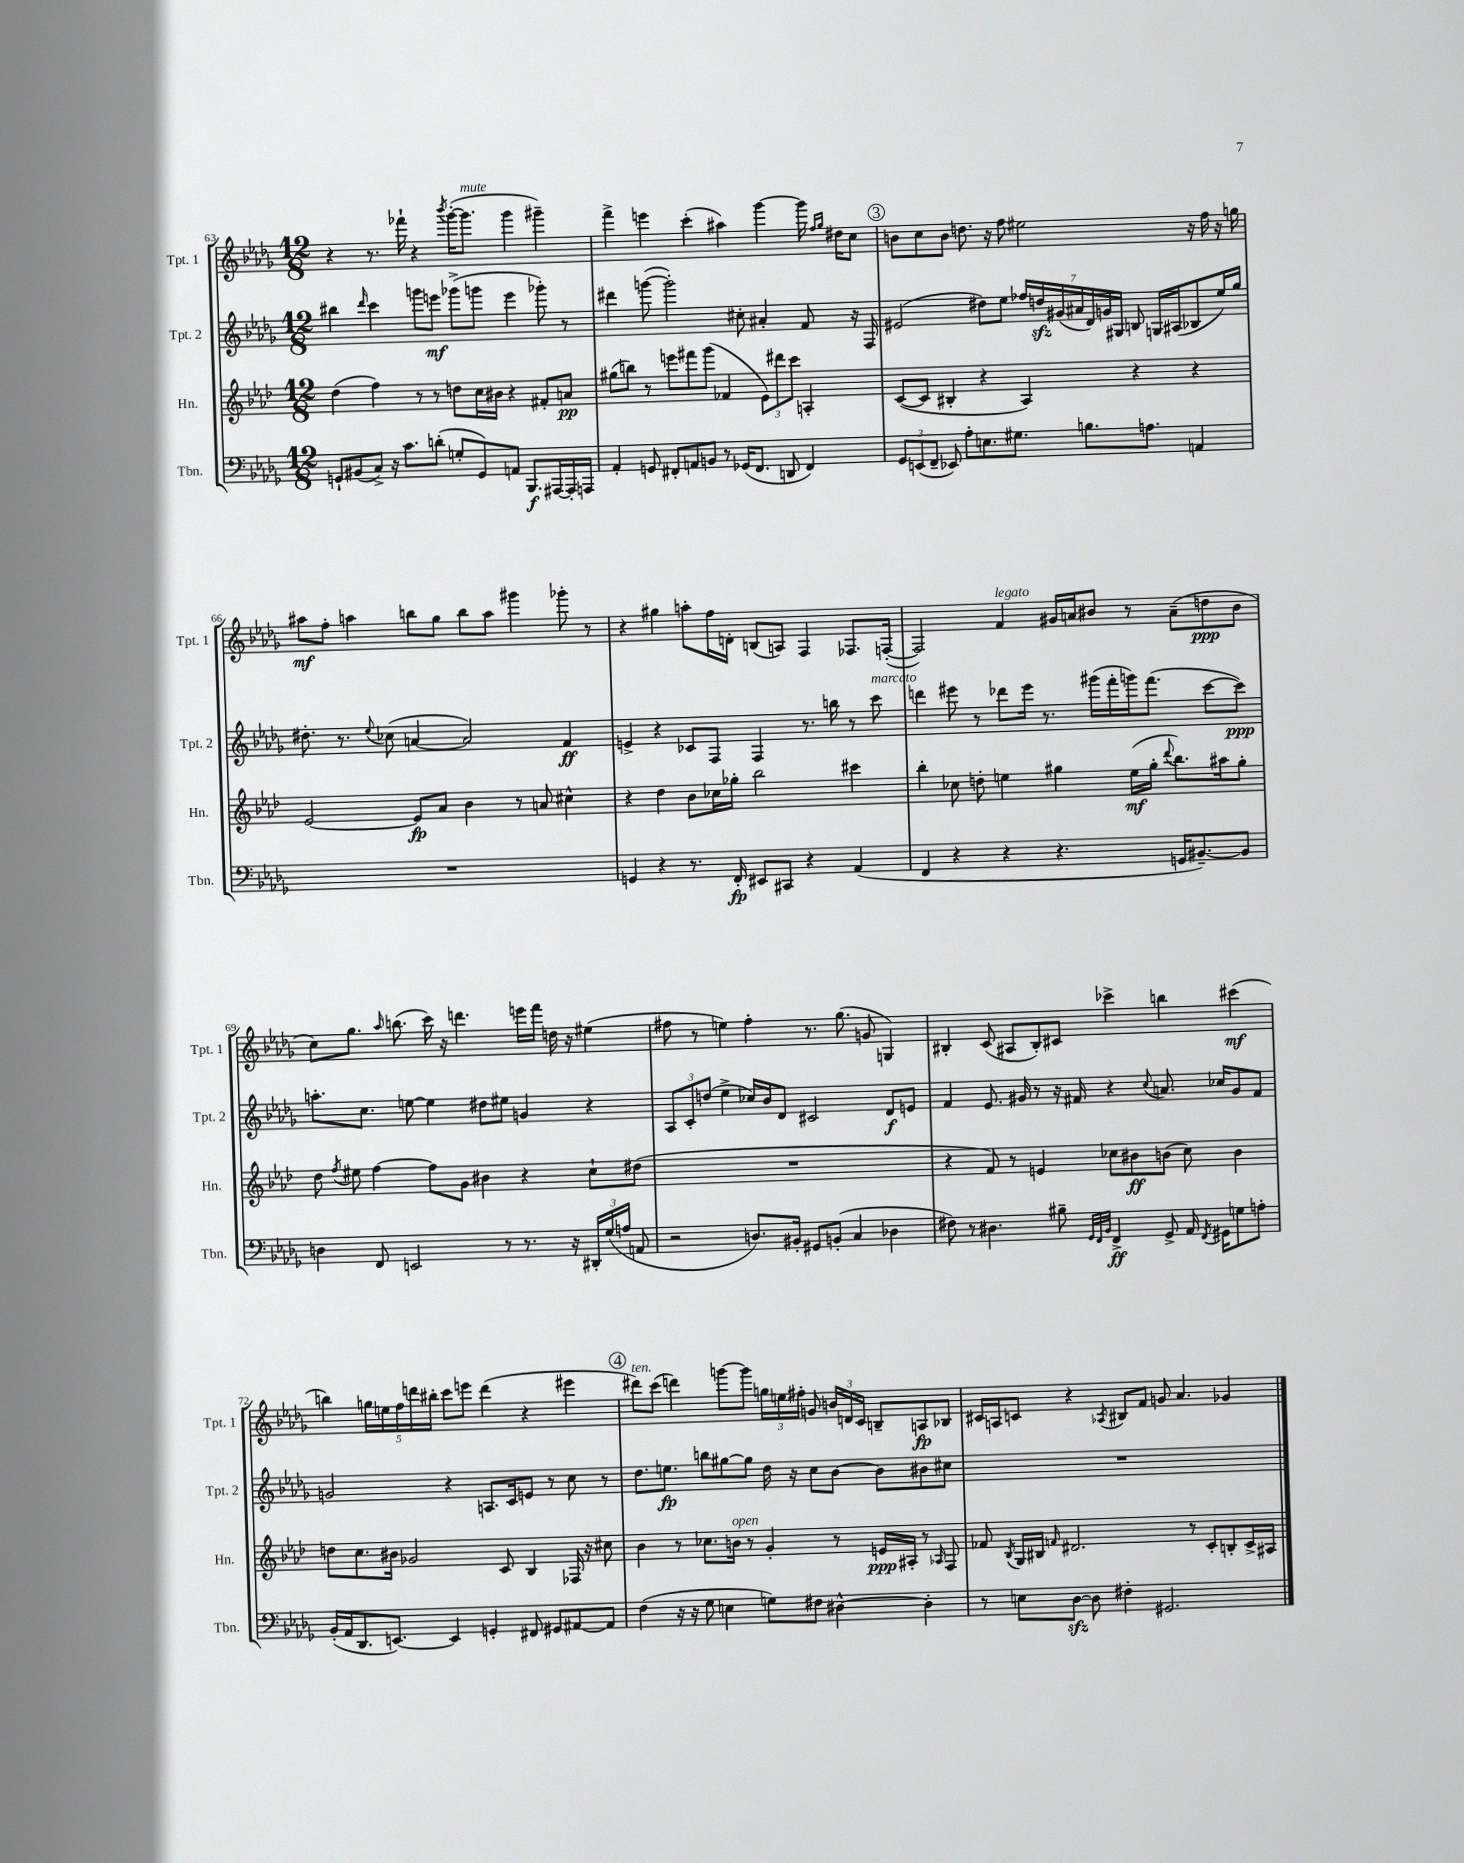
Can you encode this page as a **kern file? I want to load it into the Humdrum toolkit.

**kern	**kern	**kern	**kern
*staff4	*staff3	*staff2	*staff1
*clefF4	*clefG2	*clefG2	*clefG2
*k[b-e-a-d-g-]	*k[b-e-a-d-]	*k[b-e-a-d-g-]	*k[b-e-a-d-g-]
*M12/8	*M12/8	*M12/8	*M12/8
8GG`	(4dd-	4bb#	4r
(8BB#	.	.	.
.	.	16qqddd-	.
8C^)	4ff)	4ccc	8.r
16r	.	.	.
8.c	.	.	16fff-`
.	8r	8ggg	4r
(8d'	8r	8eee	.
.	.	.	8qbbb-
8G'	8dd	(8ggg-^	([16ggg-'
.	.	.	8.ggg-]
8GG)	16cc	8ggg	.
.	16b#	.	.
8AA	4r	4eee	4ggg-
8.BBB-	.	.	.
.	8f#'	8ggg-')	4ggg#~)
[16AAA#	.	.	.
16AAA#']	8a	8r	.
16AAA	.	.	.
=	=	=	=
4AA-'	(8gg#	4ddd#	4fff^
.	8bb)	.	.
8GG	8r	([8ggg	4eee
8FF#'	8eee	2ggg'])	.
8AA	8fff#	.	(4ccc'
8BB	(8ggg	.	.
8r	4f-	.	4aa#)
(16GG-	.	8cc#'	.
8.FF#	.	.	.
.	12e-)	4a#'	[4ggg-
.	12ddd#	.	.
8DD	.	.	.
.	12ccc	.	.
4FF#)	4A'	8f	16ggg-]
.	.	.	16qqff
.	.	.	16qqgg-
.	.	.	16dd#
.	.	16r	8cc
.	.	16F	.
=	=	=	=
12GG-	([8c	(2e#	8b
(12EE	.	.	.
.	8c]	.	8cc
12FF~	.	.	.
8EE-)	4B#'	.	8b
8A-'	.	.	8.dd
8.E	4r	8dd#)	.
.	.	.	16r
.	.	8ee-	8ff
8.G#	.	.	.
.	4A-)	28ff-	2ee#
.	.	28dd	.
.	.	(28g#	.
.	.	28a#	.
8.B	.	.	.
.	.	28d-)	.
.	.	28g	.
.	.	28G#	.
.	4r	8B	.
8.A	.	.	.
.	.	16G	.
.	.	(16A#	.
4AA	4r	8B-	16r
.	.	.	16ff
.	.	16ee-)	16r
.	.	16gg-	16gg
=	=	=	=
1.r	[2e-	8.dd#'	8aa#
.	.	.	8ff'
.	.	8.r	.
.	.	.	4aa
.	.	8qqee-	.
.	.	(8cc-	.
.	8e-]	[4a	8bb
.	8a-	.	8gg-
.	4b-	2a])	8bb
.	.	.	8aa
.	8r	.	4ggg#
.	8a	.	.
.	4cc#^^	4f	8ggg-'
.	.	.	8r
=	=	=	=
4GG	4r	4e^	4r
4r	4dd-	4r	4gg#
8.r	8b-	8c-	8aa'
.	16cc-	8F	16ff
16FF'	16gg-'	.	16d'
8EE#	2bb-	4F	(8B
8CC#	.	.	8A)
4r	.	8.r	4F
.	.	16bb	.
(4AA-	4ccc#	8r	8.F-
.	.	8ccc	.
.	.	.	([16F'
=	=	=	=
4FF	4bb-'	4ddd	2F])
4r	8cc-	8eee#	.
.	8dd'	8r	.
4r	4ee	8ddd-	4f
.	.	16eee#	.
.	.	8.r	.
4.r	4gg#	.	16g#
.	.	.	16a
.	.	(16ggg#	8b#
.	.	16fff'	.
.	(16ee	16ggg)	8r
.	16gg#'	(8.fff	.
.	8qqddd-	.	.
16GG	8.bb-)	.	(8a~
[8.BB#~)	.	.	.
.	.	[8ccc	8dd
.	16aa#	.	.
8BB#]	8gg#'	8ccc])	8b#
=	=	=	=
4D	8dd-	8.aa'	8cc)
.	8qff	.	.
.	8ee#	.	8.gg-
.	.	8.cc	.
8FF	[4ff	.	.
.	.	.	16qqaa-
.	.	.	(8.bb
2EE	.	[8ee	.
.	8ff]	4ee]	16ccc)
.	.	.	16r
.	8g	.	4.ddd
.	4b#	8dd#	.
8r	.	8ee#	.
8.r	4r	4g	16eee
.	.	.	16fff
.	.	.	16dd
16r	.	.	16r
24DD#'	8cc`	4r	(4ee#
(24G-	.	.	.
24A	.	.	.
8AA	(8dd#	.	.
=	=	=	=
2r	1.r	12A-	8ff#
.	.	12c'	.
.	.	.	8r
.	.	(12dd	.
.	.	4ee-^	4ee)
8.D)	.	16cc-)	4ff#'
.	.	16b-	.
.	.	8d-	.
16BB#'	.	.	.
8GG#	.	2c#	8.r
(8BB'	.	.	.
.	.	.	(8.gg-
4C	.	.	.
.	.	.	8g
4D-	.	8d-	4G)
.	.	8e	.
=	=	=	=
8F#)	4r	4f	4B#'
8r	.	.	.
4.D#	8f)	8.e-	(8c
.	8r	.	8A#
.	.	16g#	.
.	4e	8r	8B#')
8B#~	.	16r	8c#
.	.	16f#	.
32qqGG-	.	.	.
32qqFF	.	.	.
32qqBB-	.	.	.
4FF^	8cc-	4r	4ccc-^
.	8b#	.	.
.	.	8qqcc	.
8GG-^	(8b	8.a	4bb
16AA-	8cc-)	.	.
8qFF	.	.	.
16GG#	.	16cc-	.
8G	4b	8g#	(4ccc#
8A'	.	8f#	.
=	=	=	=
(16BB-'	8dd	2g	4bb)
16AA-	.	.	.
8.DD-	8.cc	.	.
.	.	.	20gg
.	.	.	20ee
[8.EE)	16b#	.	.
.	.	.	20ff
.	2g-	.	.
.	.	.	20ddd
.	.	.	20bb#'
4EE]	.	4r	8ccc
.	.	.	8eee
4GG'	.	8.A	(4ddd
.	8c	.	.
.	.	16c	.
8FF#	4B-	8e	4r
8GG#	.	8r	.
[8AA#	16F-	8cc	4eee#
.	16r	.	.
8AA#]	8cc#	8r	.
=	=	=	=
(4F	4b-	8.dd-	8ddd#)
.	.	.	(8ccc
.	.	8.ee	.
16r	8r	.	4ddd)
16r	.	.	.
8G-	8.cc-	8bb	.
4E	.	[8gg#	[8ggg
.	16b	.	.
.	8r	8gg#]	8ggg]
8G)	4g'	16dd-	24gg
.	.	.	24ee
.	.	16r	.
.	.	.	24ff#'
8F#	.	8cc	8g
[4D#^^	8r	[8b-	24b
.	.	.	24d
.	.	.	24c
.	16e	8b-]	8B~
.	16A#'	.	.
4D#']	8r	8b#	8A
.	16qqA-	.	.
.	8F	8cc#	8B-
=	=	=	=
8r	8f-	1.r	16c#
.	.	.	16A
.	8qB-	.	.
8E	16G	.	8c
.	16B#	.	.
.	16qqf	.	.
[8D-	2.d#	.	4r
8D-]	.	.	.
.	.	.	8qA-
4F#'	.	.	8B#
.	.	.	8f
2.GG#	.	.	8g
.	.	.	4.a-
.	8r	.	.
.	8c'	.	.
.	8B'	.	4g-
.	16c^	.	.
.	16A#	.	.
==	==	==	==
*-	*-	*-	*-
